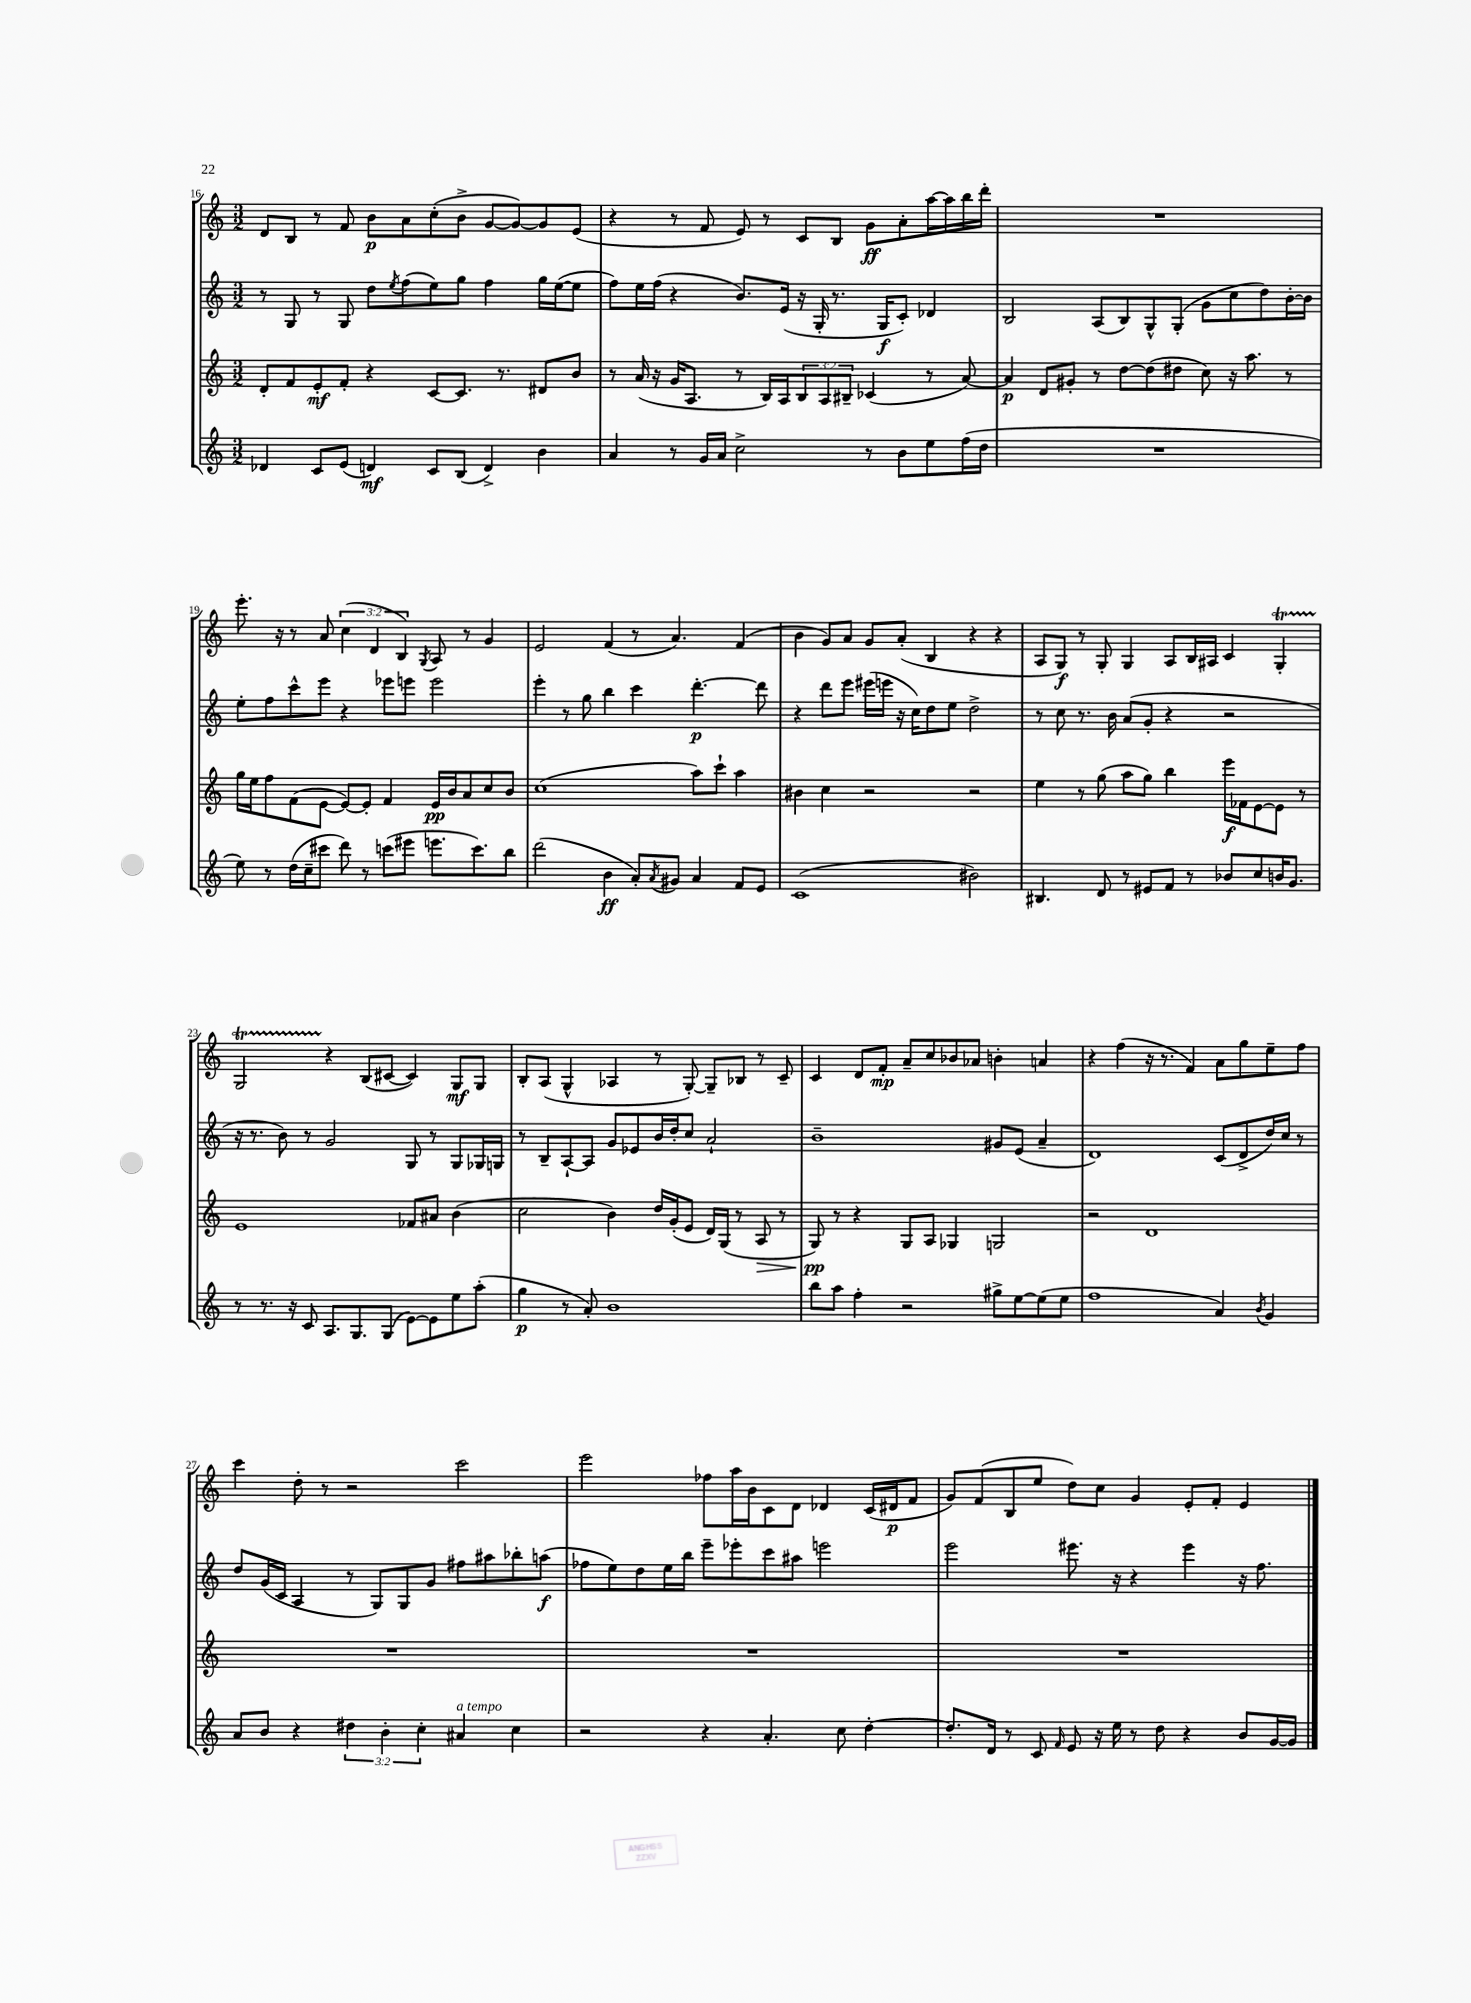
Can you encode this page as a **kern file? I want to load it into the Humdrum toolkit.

**kern	**dynam	**kern	**dynam	**kern	**dynam	**kern	**dynam
*part4	*part4	*part3	*part3	*part2	*part2	*part1	*part1
*staff4	*staff4	*staff3	*staff3	*staff2	*staff2	*staff1	*staff1
*clefG2	*	*clefG2	*	*clefG2	*	*clefG2	*
*k[]	*	*k[]	*	*k[]	*	*k[]	*
*M3/2	*	*M3/2	*	*M3/2	*	*M3/2	*
=16	=16	=16	=16	=16	=16	=16	=16
4d-X/	.	8d'/L	.	8r	.	8d/L	.
.	.	8f/	.	8G/	.	8B/J	.
8c/L	.	8e'/	mf	8r	.	8r	.
(8e/J	.	8f'/J	.	8G/	.	8f/	.
4dn/)	mf	4r	.	8dd\L	.	8b\L	p
.	.	.	.	8qee/	.	.	.
.	.	.	.	(8ff\	.	8a\	.
8c/L	.	[8c/L	.	8ee\)	.	(8cc'\	.
(8B/J	.	8.c/J]	.	8gg\J	.	8b^\J	.
4d^/)	.	.	.	4ff\	.	[8g/L	.
.	.	8.r	.	.	.	.	.
.	.	.	.	.	.	8g/_)	.
4b\	.	8d#X/L	.	16gg\LL	.	8g/]	.
.	.	.	.	([16ee\J	.	.	.
.	.	8b/J	.	8ee\J]	.	(8e/J	.
=17	=17	=17	=17	=17	=17	=17	=17
4a/	.	8r	.	8ff\L)	.	4r	.
.	.	(16a/	.	16ee\L	.	.	.
.	.	16r	.	(16ff\JJ	.	.	.
8r	.	16g/KL	.	4r	.	8r	.
.	.	8.A/J	.	.	.	.	.
16g/LL	.	.	.	.	.	8f/	.
16a/JJ	.	.	.	.	.	.	.
2cc^\	.	8r	.	8.b/L)	.	8e/)	.
.	.	16B/LL)	.	.	.	8r	.
.	.	16A/J	.	(16e/Jk	.	.	.
.	.	12B/	.	16r	.	8c/L	.
.	.	.	.	16G'/	.	.	.
.	.	12A/	.	.	.	.	.
.	.	.	.	8.r	.	8B/J	.
.	.	12B#X~/J	.	.	.	.	.
8r	.	(4c-X/	.	.	.	8g\L	ff
.	.	.	.	16G/KL	f	.	.
8b\L	.	.	.	8c'/J)	.	8a'\	.
8ee\	.	8r	.	4d-X/	.	[16aa\L	.
.	.	.	.	.	.	16aa\]	.
(16ff\L	.	[8a/)	.	.	.	16bb\	.
16dd\JJ	.	.	.	.	.	16ddd'\JJ	.
=18	=18	=18	=18	=18	=18	=18	=18
1.r	.	4a/]	p	2B/	.	1.r	.
.	.	8d/L	.	.	.	.	.
.	.	8g#X'/J	.	.	.	.	.
.	.	8r	.	(8A/L	.	.	.
.	.	[8dd\L	.	8B/)	.	.	.
.	.	(8dd\]	.	8G^^/	.	.	.
.	.	8dd#X\J	.	(8G'/J	.	.	.
.	.	8cc\)	.	8g\L	.	.	.
.	.	16r	.	8cc\	.	.	.
.	.	8.aa\	.	.	.	.	.
.	.	.	.	8dd\)	.	.	.
.	.	8r	.	[16b'\L	.	.	.
.	.	.	.	16b\JJ]	.	.	.
!!LO:LB:g=z
=19	=19	=19	=19	=19	=19	=19	=19
8ee\)	.	16gg\LL	.	8ee'\L	.	8.eee'\	.
.	.	16ee\J	.	.	.	.	.
8r	.	8ff\	.	8ff\	.	.	.
.	.	.	.	.	.	16r	.
(16dd\LL	.	(8f\	.	8ccc^^\	.	8r	.
16cc~\J	.	.	.	.	.	.	.
8ccc#X\J	.	[8e\J	.	8eee\J	.	8a/	.
8ddd\)	.	8e/L_)	.	4r	.	(6cc\	.
8r	.	8e'/J]	.	.	.	.	.
.	.	.	.	.	.	6d/	.
(8cccn\L	.	4f/	.	8eee-X\L	.	.	.
.	.	.	.	.	.	6B/)	.
8eee#X\J	.	.	.	8eeen\J	.	.	.
.	.	.	.	.	.	8qG/	.
8.eeen\L	.	16e/LL	pp	2eee\	.	8A/	.
.	.	16b/J	.	.	.	.	.
.	.	8a/	.	.	.	8r	.
8.ccc\)	.	.	.	.	.	.	.
.	.	8cc/	.	.	.	4g/	.
8bb\J	.	8b/J	.	.	.	.	.
=20	=20	=20	=20	=20	=20	=20	=20
(2ddd\	.	(1cc	.	4eee'\	.	2e/	.
.	.	.	.	8r	.	.	.
.	.	.	.	8gg\	.	.	.
4b\	ff	.	.	4bb\	.	(4f/	.
8a'/L)	.	.	.	4ccc\	.	8r	.
8qa/	.	.	.	.	.	.	.
8g#X/J	.	.	.	.	.	4.a/)	.
4a/	.	8aa\L)	.	[4.ddd'\	p	.	.
.	.	8ccc`\J	.	.	.	.	.
8f/L	.	4aa\	.	.	.	(4f/	.
8e/J	.	.	.	8ddd\]	.	.	.
=21	=21	=21	=21	=21	=21	=21	=21
(1c	.	4b#X\	.	4r	.	4b\	.
.	.	4cc\	.	8ddd\L	.	8g/L)	.
.	.	.	.	8eee\J	.	8a/J	.
.	.	2r	.	(16eee#X\LL	.	8g/L	.
.	.	.	.	16eeen\JJ	.	.	.
.	.	.	.	16r	.	(8a'/J	.
.	.	.	.	16cc\KL)	.	.	.
.	.	.	.	8dd\	.	4B/	.
.	.	.	.	8ee\J	.	.	.
2b#X\)	.	2r	.	2dd^\	.	4r	.
.	.	.	.	.	.	4r	.
=22	=22	=22	=22	=22	=22	=22	=22
4.B#X/	.	4ee\	.	8r	.	8A/L	.
.	.	.	.	8cc\	.	8G/J)	f
.	.	8r	.	8.r	.	8r	.
8d/	.	(8gg\	.	.	.	8G'/	.
.	.	.	.	16b\	.	.	.
8r	.	8aa\L	.	(8a/L	.	4G/	.
8e#X/L	.	8gg\J)	.	8g'/J	.	.	.
8f/J	.	4bb\	.	4r	.	8A/L	.
8r	.	.	.	.	.	16B/L	.
.	.	.	.	.	.	16A#X/JJ	.
8b-X/L	.	16eee\LL	f	2r	.	4c/	.
.	.	16f-X\J	.	.	.	.	.
8cc/	.	[8e\	.	.	.	.	.
16bn/K	.	8e\J]	.	.	.	4GT'/	.
8.g/J	.	.	.	.	.	.	.
.	.	8r	.	.	.	.	.
!!LO:LB:g=z
=23	=23	=23	=23	=23	=23	=23	=23
8r	.	1e	.	16r	.	2GTTT/	.
.	.	.	.	8.r	.	.	.
8.r	.	.	.	.	.	.	.
.	.	.	.	8b\)	.	.	.
16r	.	.	.	.	.	.	.
8c/	.	.	.	8r	.	.	.
8.A/L	.	.	.	2g/	.	4r	.
8.G/	.	.	.	.	.	.	.
.	.	.	.	.	.	(8B/L	.
(8G/J	.	.	.	.	.	[8c#X/J	.
[8e\L)	.	8f-X/L	.	8G/	.	4c#/])	.
8e\]	.	8a#X/J	.	8r	.	.	.
8ee\	.	(4b\	.	8G/L	.	8G/L	mf
(8aa'\J	.	.	.	16G-X/L	.	8G/J	.
.	.	.	.	16Gn/JJ	.	.	.
=24	=24	=24	=24	=24	=24	=24	=24
4gg\	p	2cc\	.	8r	.	8B'/L	.
.	.	.	.	8B~/L	.	(8A/J	.
8r	.	.	.	[8A`/	.	4G^^/	.
8a'/)	.	.	.	8A/J]	.	.	.
1b	.	4b\)	.	8g/L	.	4A-X/	.
.	.	.	.	8e-X/	.	.	.
.	.	16dd/LL	.	16b/L	.	8r	.
.	.	(16g'/J	.	16dd'/J	.	.	.
.	.	8e/J	.	8cc/J	.	[8G'/)	.
.	.	16d/LL)	.	2a`/	.	8G~/L]	.
.	.	(16G/JJ	.	.	.	.	.
.	.	8r	.	.	.	8B-X/J	.
!	!	!	!LO:HP:b	!	!	!	!
.	.	8A/	>	.	.	8r	.
.	.	8r	.	.	.	8c~/	.
=25	=25	=25	=25	=25	=25	=25	=25
8bb\L	.	8G/)	pp	1b~	.	4c/	.
8aa\J	.	8r	]	.	.	.	.
4ff'\	.	4r	.	.	.	8d/L	.
.	.	.	.	.	.	8f'/J	mp
2r	.	8G/L	.	.	.	8a~/L	.
.	.	8A/J	.	.	.	8cc/	.
.	.	4G-X/	.	.	.	8b-X/	.
.	.	.	.	.	.	8a-X/J	.
8gg#X^\L	.	2Gn/	.	8g#X/L	.	4bn'\	.
[8ee\	.	.	.	(8e/J	.	.	.
(8ee\]	.	.	.	4a~/	.	4an/	.
8ee\J	.	.	.	.	.	.	.
=26	=26	=26	=26	=26	=26	=26	=26
1ff	.	2r	.	1d)	.	4r	.
.	.	.	.	.	.	(4ff\	.
.	.	1d	.	.	.	16r	.
.	.	.	.	.	.	8.r	.
.	.	.	.	.	.	4f/)	.
4a/)	.	.	.	(8c/L	.	8a\L	.
.	.	.	.	8d^/	.	8gg\	.
8qb/	.	.	.	.	.	.	.
4g/	.	.	.	16dd/L)	.	8ee~\	.
.	.	.	.	16cc/JJ	.	.	.
.	.	.	.	8r	.	8ff\J	.
!!LO:LB:g=z
=27	=27	=27	=27	=27	=27	=27	=27
8a/L	.	1.r	.	8dd/L	.	4ccc\	.
8b/J	.	.	.	(16g/L	.	.	.
.	.	.	.	16c/JJ	.	.	.
4r	.	.	.	4A/	.	8dd'\	.
.	.	.	.	.	.	8r	.
6dd#X\	.	.	.	8r	.	2r	.
.	.	.	.	8G/L)	.	.	.
6b'\	.	.	.	.	.	.	.
.	.	.	.	8G/	.	.	.
6cc'\	.	.	.	.	.	.	.
.	.	.	.	8g/J	.	.	.
!LO:TX:a:i:t=a tempo	!	!	!	!	!	!	!
4a#X/	.	.	.	8ff#X\L	.	2ccc\	.
.	.	.	.	8aa#X\	.	.	.
4cc\	.	.	.	8bb-X'\	.	.	.
.	.	.	.	(8aan\J	f	.	.
=28	=28	=28	=28	=28	=28	=28	=28
2r	.	1.r	.	8ff-X\L	.	2eee\	.
.	.	.	.	8ee\)	.	.	.
.	.	.	.	8dd\	.	.	.
.	.	.	.	16ee\L	.	.	.
.	.	.	.	16bb\JJ	.	.	.
4r	.	.	.	8eee~\L	.	8ff-X\L	.
.	.	.	.	8eee-X'\	.	16aa\L	.
.	.	.	.	.	.	16b\J	.
4.a'/	.	.	.	8ccc\	.	8c\	.
.	.	.	.	8aa#X\J	.	8d\J	.
.	.	.	.	2eeen\	.	4d-X/	.
8cc\	.	.	.	.	.	.	.
[4dd'\	.	.	.	.	.	(16c/LL	.
.	.	.	.	.	.	16d#X/J	p
.	.	.	.	.	.	8f/J	.
=29	=29	=29	=29	=29	=29	=29	=29
8.dd'/L]	.	1.r	.	2eee\	.	8g/L)	.
.	.	.	.	.	.	(8f/	.
16d/Jk	.	.	.	.	.	.	.
8r	.	.	.	.	.	8B/	.
8c/	.	.	.	.	.	8ee/J	.
16qqf/	.	.	.	.	.	.	.
8e/	.	.	.	8.eee#X\	.	8dd\L)	.
16r	.	.	.	.	.	8cc\J	.
16ee\	.	.	.	16r	.	.	.
8r	.	.	.	4r	.	4g/	.
8dd\	.	.	.	.	.	.	.
4r	.	.	.	4eee#\	.	8e'/L	.
.	.	.	.	.	.	8f'/J	.
8b/L	.	.	.	16r	.	4e/	.
.	.	.	.	8.ff\	.	.	.
[16g/L	.	.	.	.	.	.	.
16g/JJ]	.	.	.	.	.	.	.
==	==	==	==	==	==	==	==
*-	*-	*-	*-	*-	*-	*-	*-
